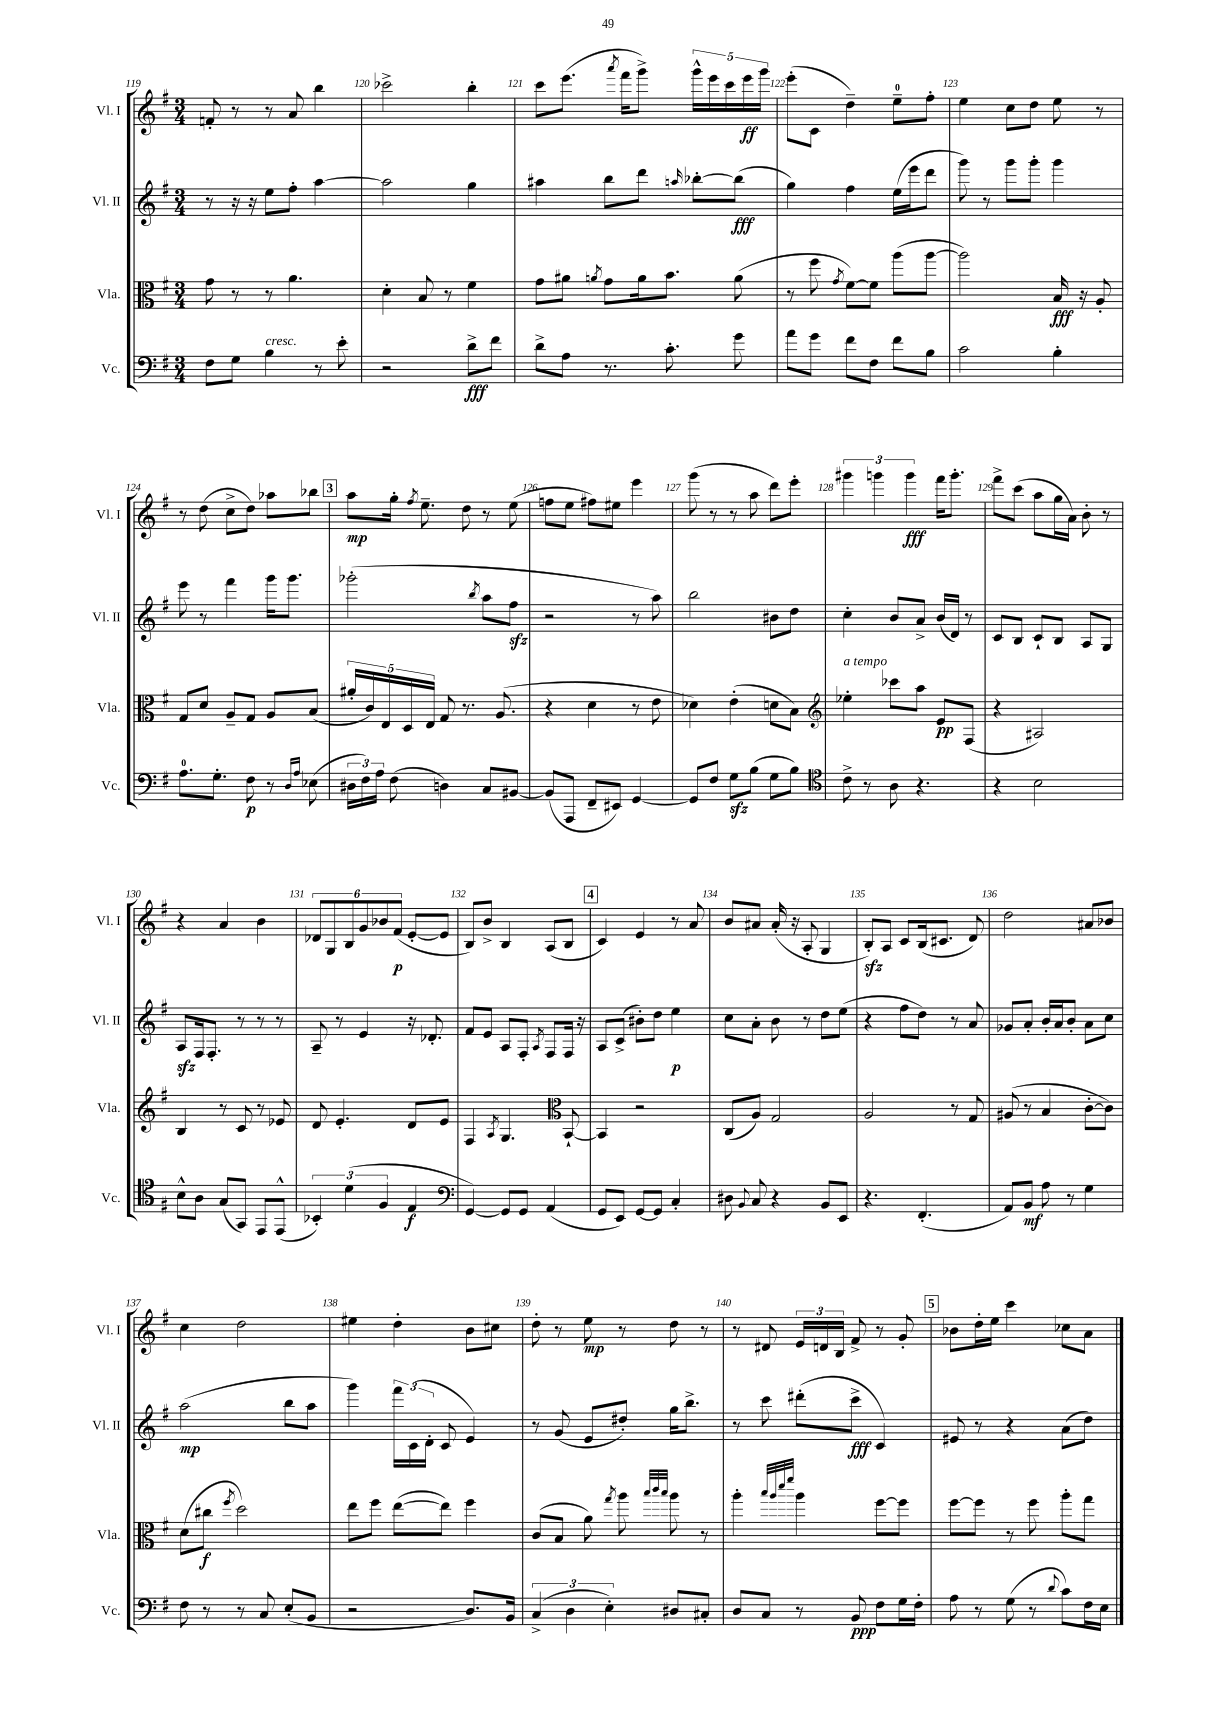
<<
\new StaffGroup <<
\new Staff = "s0" \with { instrumentName = "Vl. I" shortInstrumentName = "Vl. I" } {
    \clef treble \key g \major \numericTimeSignature \time 3/4
    \autoBeamOff f'8-. r8 r8 a'8 b''4 |
    ces'''2-> b''4-. |
    c'''8[ e'''8.]( \acciaccatura { a'''8 } fis'''16[ g'''8]->) \tuplet 5/4 { g'''16[-^ e'''16 c'''16 e'''16\ff g'''16] } |
    e'''8[-.( c'8] d''4--) e''8[-0-- fis''8]-. |
    e''4 c''8[ d''8] e''8 r8 |
    r8 d''8( c''8[-> d''8]) aes''8[ bes''8] |
    \mark \markup { \box "3" } a''8[\mp g''16]-. \acciaccatura { fis''8 } e''8.-- d''8 r8 e''8( |
    f''8[ e''8] fis''8[) eis''8] e'''4 |
    g'''8( r8 r8 a''8 d'''8[) e'''8]-. |
    \tuplet 3/2 { gis'''4 g'''4 g'''4\fff } fis'''16[ g'''8.]-. |
    fis'''8[-> c'''8]( a''8[ g''16 a'16]) b'8-. r8 |
    r4 a'4 b'4 |
    \tuplet 6/4 { des'8[ g8 b8 g'8 bes'8 fis'8]\p( } e'8[~-. e'8] |
    b8[) b'8]-> b4 a8[( b8] |
    \mark \markup { \box "4" } c'4) e'4 r8 a'8 |
    b'8[ ais'8] ais'16-.( r16 a8-. g4 |
    b8[-.\sfz) a8] c'8[ b16( cis'8.] d'8) |
    d''2 ais'8[ bes'8] |
    c''4 d''2 |
    eis''4 d''4-. b'8[ cis''8] |
    d''8-. r8 e''8\mp r8 d''8 r8 |
    r8 dis'8 \tuplet 3/2 { e'16[ d'16 b16] } fis'8-> r8 g'8-. |
    \mark \markup { \box "5" } bes'8[ d''16-. e''16] c'''4 ces''8[ a'8] \bar "|." |
}
\new Staff = "s1" \with { instrumentName = "Vl. II" shortInstrumentName = "Vl. II" } {
    \clef treble \key g \major \numericTimeSignature \time 3/4
    \autoBeamOff r8 r16 r16 e''8[ fis''8]-. a''4~ |
    a''2 g''4 |
    ais''4 b''8[ d'''8] \grace { a''16 } bes''8[~-. bes''8]\fff( |
    g''4) fis''4 e''16[( e'''16 d'''8] |
    g'''8) r8 g'''8[ g'''8]-. g'''4 |
    e'''8 r8 fis'''4 g'''16[ g'''8.] |
    \mark \markup { \box "3" } ges'''2-.( \acciaccatura { b''8 } a''8[ fis''8]\sfz |
    r2 r8 a''8) |
    b''2 bis'8[ d''8] |
    c''4-. b'8[ a'8]-> b'16[( d'16]) r8 |
    c'8[ b8] c'8[-! b8] a8[ g8] |
    a8[\sfz fis16 fis8.]-. r8 r8 r8 |
    a8-- r8 e'4 r16 des'8.-. |
    fis'8[ e'8] a8[ fis8]-. \acciaccatura { a8 } fis8[ fis16] r16 |
    \mark \markup { \box "4" } a8[ c'8]->( bis'8[-.) d''8] e''4\p |
    c''8[ a'8]-. b'8 r8 d''8[ e''8]( |
    r4 fis''8[ d''8]) r8 a'8 |
    ges'8[ a'8]-. b'16[-. a'16 b'8]-. a'8[ c''8] |
    a''2\mp( b''8[ a''8] |
    g'''4) \tuplet 3/2 { fis'''16[ c'16( d'16]-. } c'8 e'4) |
    r8 g'8( e'8[ dis''8]-.) g''16[ b''8.]-> |
    r8 c'''8 dis'''8[-.( c'''8]->\fff c'4) |
    \mark \markup { \box "5" } eis'8 r8 r4 a'8[( d''8]) \bar "|." |
}
\new Staff = "s2" \with { instrumentName = "Vla." shortInstrumentName = "Vla." } {
    \clef alto \key g \major \numericTimeSignature \time 3/4
    \autoBeamOff g'8 r8 r8 a'4. |
    d'4-. b8 r8 fis'4 |
    g'8[ ais'8] \acciaccatura { a'8 } g'8[ a'16 b'8.] a'8( |
    r8 fis''8 \acciaccatura { g'8 } fis'8[~) fis'8] a''8[( a''8]~ |
    a''2) b16\fff r16 a8-. |
    g8[ d'8] a8[-- g8] a8[ b8]( |
    \mark \markup { \box "3" } \tuplet 5/4 { ais'16[-. c'16) e16 d16 e16] } g8 r8. a8.( |
    r4 d'4 r8 e'8 |
    des'4) e'4-.( d'8[ b8]) |
    \clef treble ees''4-.^\markup { \italic "a tempo" } ces'''8[ a''8] e'8[\pp fis8]( |
    r4 ais2) |
    b4 r8 c'8 r8 ees'8 |
    d'8 e'4.-. d'8[ e'8] |
    fis4 \acciaccatura { a8 } g4. \clef alto b,8~-! |
    \mark \markup { \box "4" } b,4 r2 |
    c8[( a8]) g2 |
    a2 r8 g8 |
    ais8( r8 b4 c'8[~-. c'8]) |
    d'8[( cis''8]\f \acciaccatura { fis''8 } d''2) |
    e''8[ fis''8] e''8[~( e''8]) fis''4 |
    c'8[( b8] a'8) \acciaccatura { g''8 } a''8 \grace { b''32[ c'''32 b''32] } a''8 r8 |
    a''4-. \grace { b''32[ a''32 d'''32 fis'''32] } a''4 fis''8[~ fis''8] |
    \mark \markup { \box "5" } fis''8[~ fis''8] r8 fis''8 a''8[-. g''8] \bar "|." |
}
\new Staff = "s3" \with { instrumentName = "Vc." shortInstrumentName = "Vc." } {
    \clef bass \key g \major \numericTimeSignature \time 3/4
    \autoBeamOff fis8[ g8] b4^\markup { \italic "cresc." } r8 e'8-. |
    r2 d'8[->\fff fis'8] |
    d'8[-> a8] r8. c'8.-. g'8 |
    a'8[ g'8] fis'8[ fis8] fis'8[ b8] |
    c'2 b4-. |
    a8.[-0 g8.]-. fis8\p r8 \grace { d16[ a16] } ees8( |
    \mark \markup { \box "3" } \tuplet 3/2 { dis16[ fis16) a16] } fis8( d4) c8[ bis,8]~ |
    bis,8[( a,,8] fis,8[-- eis,8]) g,4~ |
    g,8[ fis8] g8[\sfz b8]( g8[ b8]) |
    \clef tenor c'8-> r8 a8 r4. |
    r4 b2 |
    b8[-^ a8] g8[( g,8]) e,8[ e,8]-^( |
    \tuplet 3/2 { bes,4-.) d'4( fis4 } e4\f |
    \clef bass g,4~) g,8[ g,8] a,4( |
    \mark \markup { \box "4" } g,8[ e,8]) g,8[~ g,8] c4-. |
    dis8 \appoggiatura { b,8 } c8 r4 b,8[ e,8] |
    r4. fis,4.-.( |
    a,8[) b,8]\mf a8 r8 g4 |
    fis8 r8 r8 c8 e8[-.( b,8] |
    r2 d8.[) b,16] |
    \tuplet 3/2 { c4->( d4 e4-.) } dis8[ cis8]-. |
    d8[ c8] r8 b,8\ppp fis8[ g16 fis16]-. |
    \mark \markup { \box "5" } a8 r8 g8( r8 \appoggiatura { d'8 } c'8[) fis16 e16] \bar "|." |
}
>>
>>
\layout { \context { \Score currentBarNumber = #119 \override BarNumber.break-visibility = ##(#f #t #t) barNumberVisibility = #all-bar-numbers-visible } }
